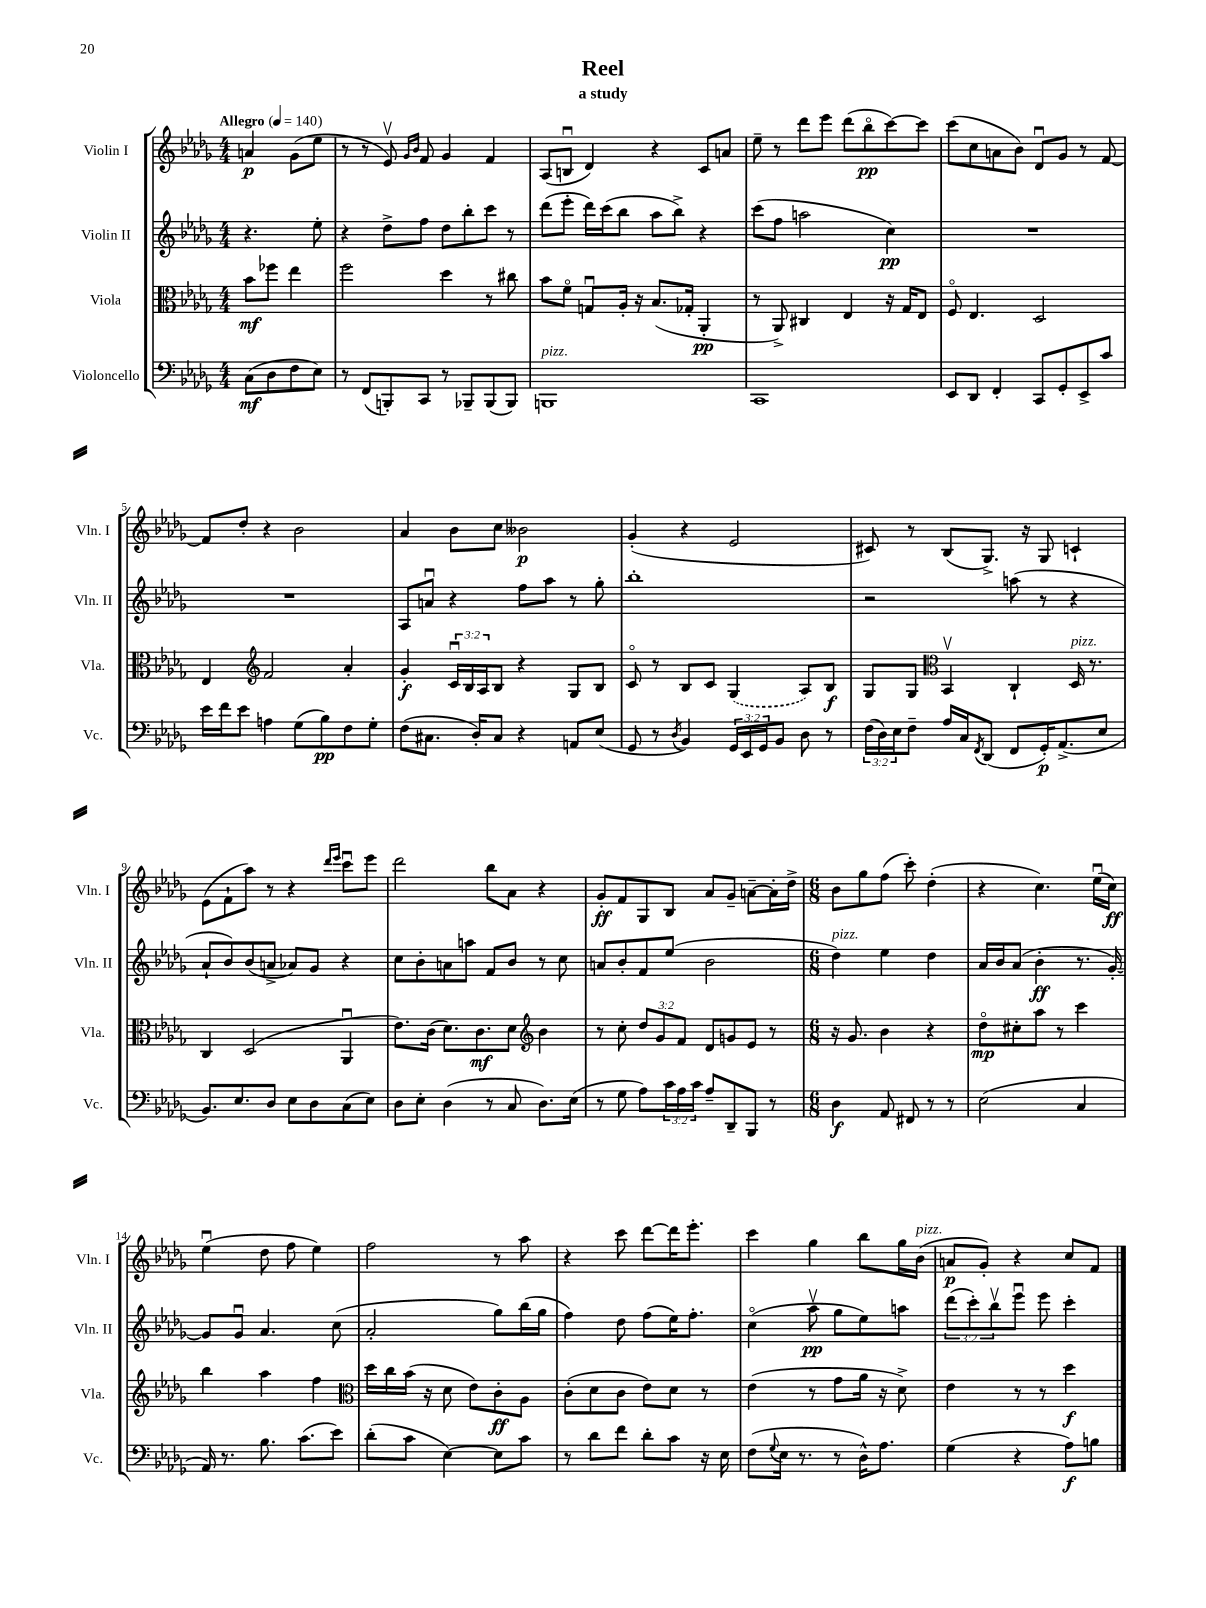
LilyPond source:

\header { title = "Reel" subtitle = "a study" }
<<
\new StaffGroup <<
\new Staff = "s0" \with { instrumentName = "Violin I" shortInstrumentName = "Vln. I" } {
    \clef treble \key des \major \numericTimeSignature \time 4/4 \partial 2 \tempo "Allegro" 4 = 140
    a'4\p ges'8( ees''8 |
    r8 r8 ees'8\upbow) \grace { ges'16 bes'16 } f'8 ges'4 f'4 |
    aes8( b8\downbow des'4) r4 c'8 a'8 |
    ees''8-- r8 des'''8 ees'''8 des'''8( bes''8\flageolet\pp c'''8~) c'''8 |
    c'''8( c''8 a'8 bes'8) des'8\downbow ges'8 r8 f'8~ |
    f'8 des''8-. r4 bes'2 |
    aes'4 bes'8 c''8 beses'2\p |
    ges'4-.( r4 ees'2 |
    cis'8) r8 bes8( ges8.->) r16 ges8 c'4-! |
    ees'8( f'8-! aes''8) r8 r4 \grace { des'''16 ees'''16 } c'''8\downbow ees'''8 |
    des'''2 bes''8 aes'8 r4 |
    ges'8-.\ff f'8 ges8 bes8 aes'8 ges'8-- a'8~-- a'16-. des''16-> |
    \numericTimeSignature \time 6/8 bes'8 ges''8 f''8( c'''8-.) des''4-.( |
    r4 c''4.) ees''16\downbow( c''16\ff) |
    ees''4\downbow( des''8 f''8 ees''4) |
    f''2 r8 aes''8 |
    r4 c'''8 des'''8~ des'''16 ees'''8.-. |
    c'''4 ges''4 bes''8 ges''16 bes'16^\markup { \italic "pizz." }( |
    a'8\p ges'8-.) r4 c''8 f'8 \bar "|." |
}
\new Staff = "s1" \with { instrumentName = "Violin II" shortInstrumentName = "Vln. II" } {
    \clef treble \key des \major \numericTimeSignature \time 4/4 \override Staff.TupletNumber.text = #tuplet-number::calc-fraction-text \partial 2
    r4. ees''8-. |
    r4 des''8-> f''8 des''8 bes''8-. c'''8 r8 |
    des'''8( ees'''8-. des'''16) c'''16( bes''8 aes''8 bes''8->) r4 |
    c'''8( f''8 a''2 c''4\pp) |
    R1 |
    R1 |
    aes8 a'8\downbow r4 f''8 aes''8 r8 ges''8-. |
    bes''1-. |
    r2 a''8( r8 r4 |
    aes'8-! bes'8) bes'8( a'8-> aes'8) ges'8 r4 |
    c''8 bes'8-. a'8 a''8 f'8 bes'8 r8 c''8 |
    a'8 bes'8-. f'8 ees''8( bes'2 |
    \numericTimeSignature \time 6/8 des''4^\markup { \italic "pizz." }) ees''4 des''4 |
    aes'16 bes'16 aes'8( bes'4-.\ff r8. ges'16~-.) |
    ges'8 ges'8\downbow aes'4. c''8( |
    aes'2-. ges''8) bes''16( ges''16 |
    f''4) des''8 f''8( ees''16) f''8.-. |
    c''4\flageolet( aes''8\upbow\pp ges''8 ees''8) a''8 |
    \tuplet 3/2 { des'''8( c'''8-.) bes''8\upbow } ees'''8\downbow ees'''8 c'''4-. \bar "|." |
}
\new Staff = "s2" \with { instrumentName = "Viola" shortInstrumentName = "Vla." } {
    \clef alto \key des \major \numericTimeSignature \time 4/4 \override Staff.TupletNumber.text = #tuplet-number::calc-fraction-text \partial 2
    bes'8\mf fes''8 ees''4 |
    f''2 des''4 r8 cis''8 |
    bes'8 f'8\flageolet g8\downbow aes16-. r16 bes8.( ges16-. aes,4-.\pp |
    r8 aes,8->) cis4 ees4 r16 ges16 ees8 |
    f8\flageolet ees4. des2 |
    ees4 \clef treble f'2 aes'4-. |
    ges'4-.\f \tuplet 3/2 { c'16\downbow bes16 aes16 } bes8 r4 ges8 bes8 |
    c'8\flageolet r8 bes8 c'8 \once \slurDashed ges4( aes8) bes8\f |
    ges8 ges8 \clef alto bes,4\upbow c4-! des16^\markup { \italic "pizz." } r8. |
    c4 des2( aes,4\downbow |
    ees'8.) c'16( des'8.) c'8.\mf des'8 \clef treble bes'4 |
    r8 c''8-. \tuplet 3/2 { des''8 ges'8 f'8 } des'8 g'8 ees'8 r8 |
    \numericTimeSignature \time 6/8 r16 ges'8. bes'4 r4 |
    des''8\flageolet\mp cis''8-. aes''8 r8 c'''4 |
    bes''4 aes''4 f''4 |
    \clef alto des''16 c''16 bes'16( r16 des'8 ees'8) c'8-.\ff aes8 |
    c'8-.( des'8 c'8 ees'8) des'8 r8 |
    ees'4( r8 ges'8 aes'16 r16 des'8->) |
    ees'4 r8 r8 des''4\f \bar "|." |
}
\new Staff = "s3" \with { instrumentName = "Violoncello" shortInstrumentName = "Vc." } {
    \clef bass \key des \major \numericTimeSignature \time 4/4 \override Staff.TupletNumber.text = #tuplet-number::calc-fraction-text \partial 2
    c8\mf( des8 f8 ees8) |
    r8 f,8( b,,8-.) c,8 r8 bes,,8-- bes,,8( bes,,8) |
    b,,1^\markup { \italic "pizz." } |
    c,1 |
    ees,8 des,8 f,4-. c,8 ges,8-. ees,8-> c'8 |
    ees'16 f'16 ees'8 a4 ges8( bes8\pp) f8 ges8-. |
    f8( cis8. des16-.) cis8 r4 a,8 ees8( |
    ges,8 r8 \acciaccatura { des8 } bes,4) \tuplet 3/2 { ges,16 ees,16 ges,16 } bes,8 des8 r8 |
    \tuplet 3/2 { f16( des16) ees16 } f8-- aes16 c16 \acciaccatura { f,8 } des,8( f,8 ges,16-.\p) aes,8.->( ees8 |
    bes,8.) ees8. des8 ees8 des8 c8( ees8) |
    des8 ees8-. des4( r8 c8 des8.) ees16( |
    r8 ges8 aes8) \tuplet 3/2 { c'16 aes16 c'16 } aes8-- des,8-- bes,,8 r8 |
    \numericTimeSignature \time 6/8 des4\f aes,8 fis,8 r8 r8 |
    ees2( c4 |
    aes,16) r8. bes8. c'8.( ees'8) |
    des'8-.( c'8 ees4~) ees8 c'8 |
    r8 des'8 f'8 des'8-. c'8 r16 ees16 |
    f8( \appoggiatura { ges8 } ees16 r8. r8 des16-^) aes8. |
    ges4( r4 aes8\f) b8 \bar "|." |
}
>>
>>
